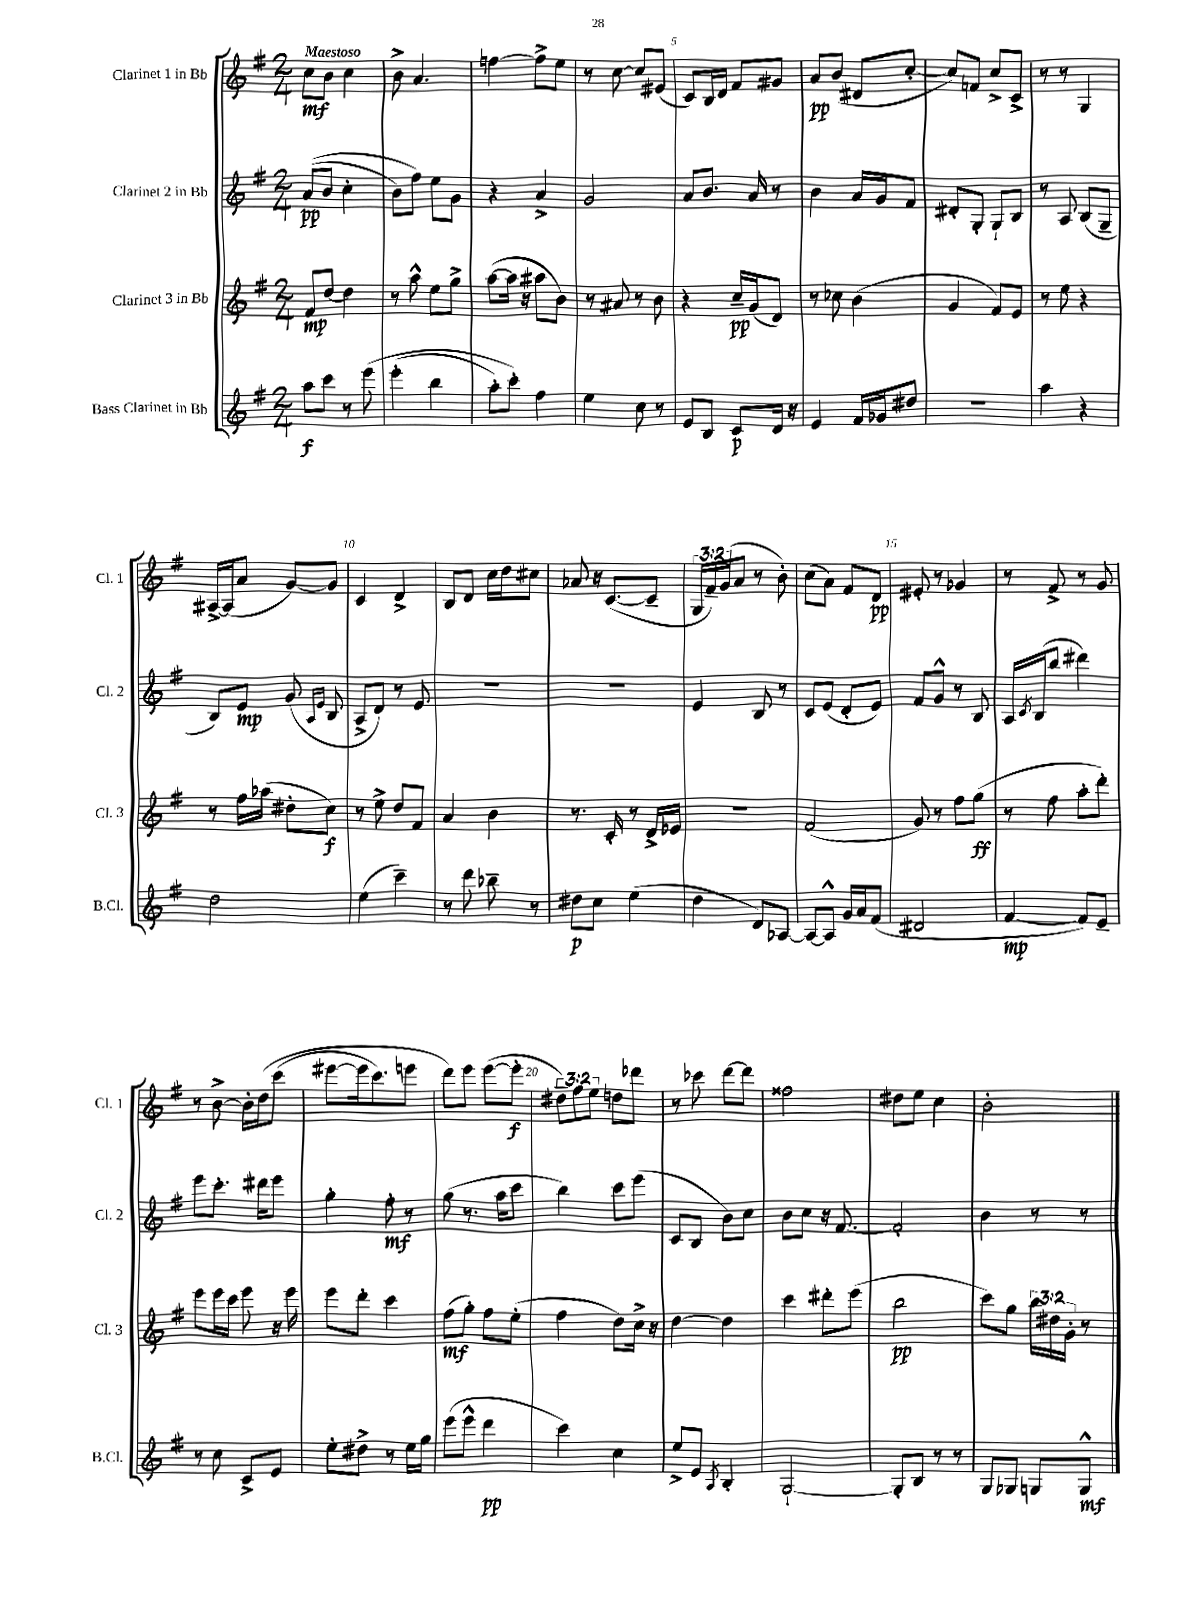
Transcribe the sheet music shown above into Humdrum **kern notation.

**kern	**kern	**kern	**kern
*staff4	*staff3	*staff2	*staff1
*clefG2	*clefG2	*clefG2	*clefG2
*k[f#]	*k[f#]	*k[f#]	*k[f#]
*M2/4	*M2/4	*M2/4	*M2/4
8aa	8f#	&((8a	8cc
8ccc	[8dd	8b	8b
8r	4dd]	4cc'	4cc
&(8eee	.	.	.
=	=	=	=
(4eee'	8r	8b)	8b^
.	8aa^^	8ff#&)	4.a
4bb	8ee	8ee	.
.	8gg^	8g	.
=	=	=	=
8aa')	([8aa	4r	[4ff
8ccc'&)	16aa]	.	.
.	16r	.	.
4ff#	8aa#	4a^	8ff^]
.	8b)	.	8ee
=	=	=	=
4ee	8r	2g	8r
.	8a#	.	[8cc
8cc	8r	.	8cc]
8r	8b	.	(8e#
=	=	=	=
8e	4r	8a	8c)
8B	.	8.b	16B
.	.	.	16d
8c	16cc~	.	8f#
.	(16g	16a	.
16d	8d)	8r	8g#
16r	.	.	.
=	=	=	=
4e	8r	4b	8a
.	8cc-	.	(8b
16f#	(4b	16a	8d#
16g-	.	16g	.
8dd#	.	8f#	[8cc'
=	=	=	=
2r	4g	8d#'	8cc])
.	.	8G'	8f
.	8f#)	8G`	8cc^
.	8e	8B	8c^
=	=	=	=
4aa	8r	8r	8r
.	8ee	8A	8r
4r	4r	(8B	4G
.	.	8G~	.
=	=	=	=
2dd	8r	8B)	[16A#^
.	.	.	(16A#]
.	16ff#	8e	8a
.	(16aa-	.	.
.	8dd#'	(8g	[8g)
.	.	16qqA	.
.	.	16qqe	.
.	8cc)	8B	8g]
=	=	=	=
(4ee	8r	8A^	4c
.	8ee^	8d)	.
4ccc~)	8dd	8r	4d^
.	8f#	8e	.
=	=	=	=
8r	4a	2r	8B
8ddd	.	.	8d
8bb-~	4b	.	16cc
.	.	.	16dd
8r	.	.	8cc#
=	=	=	=
8dd#	8.r	2r	8a-
8cc	.	.	16r
.	16c'	.	([8.c
(4ee	8r	.	.
.	16d^	.	8c~]
.	16e-	.	.
=	=	=	=
4dd	2r	4e	24G
.	.	.	24f#~)
.	.	.	(24g
.	.	.	8a
8d)	.	8B	8r
[8A-	.	8r	8b')
=	=	=	=
8A-_	(2f#	8c	(8cc
8A-^^]	.	(8e	8a)
16g	.	8d'	8f#
16a	.	.	.
(8f#	.	8e)	8d
=	=	=	=
2d#	8g)	8f#	8e#'
.	8r	8g^^	8r
.	8ff#	8r	4g-
.	(8gg	8B	.
=	=	=	=
[4f#	8r	16A	8r
.	.	8qc	.
.	.	(16B	.
.	8ff#	8bb	8f#^
8f#])	8aa'	4ddd#)	8r
8e~	8ddd')	.	8g
=	=	=	=
8r	8eee	8eee	8r
8cc	16eee	8.ccc'	[8b^
.	16ccc	.	.
8c^	8eee	.	16b']
.	.	16ddd#	&(16dd
8e	16r	8eee	(8ccc
.	16eee	.	.
=	=	=	=
8ee'	8eee	4gg'	[8eee#
8dd#^	8ddd'	.	16eee#]
.	.	.	8.ccc)
8r	4ccc	8ff#'	.
16ee	.	8r	8eee
16gg	.	.	.
=	=	=	=
(8eee	(8ff#	(8gg	8ddd&)
8eee^^	8gg')	8.r	8eee
4ddd	8ff#	.	([8eee
.	.	16aa	.
.	(8ee'	8ccc	8eee']
=	=	=	=
4ccc)	4ff#	4bb)	12dd#~)
.	.	.	12ff#
.	.	.	12ee
4cc	8dd)	8ccc	8dd
.	16cc^	(8eee	8ddd-
.	16r	.	.
=	=	=	=
8ee^	[4dd	8c	8r
8e	.	8B	8ccc-
8qA	.	.	.
4B'	4dd]	8b)	[8ddd
.	.	8cc	8ddd]
=	=	=	=
[2G`	4ccc	8b	2ff##
.	.	8cc	.
.	8ddd#'	16r	.
.	.	[8.f#	.
.	(8eee	.	.
=	=	=	=
8G']	2bb	2f#']	8dd#
8B	.	.	8ee
8r	.	.	4cc
8r	.	.	.
=	=	=	=
8G	8ccc)	4b	2b'
8G-	8gg	.	.
8G	24bb	8r	.
.	24dd#	.	.
.	24g'	.	.
8G^^	8r	8r	.
==	==	==	==
*-	*-	*-	*-
